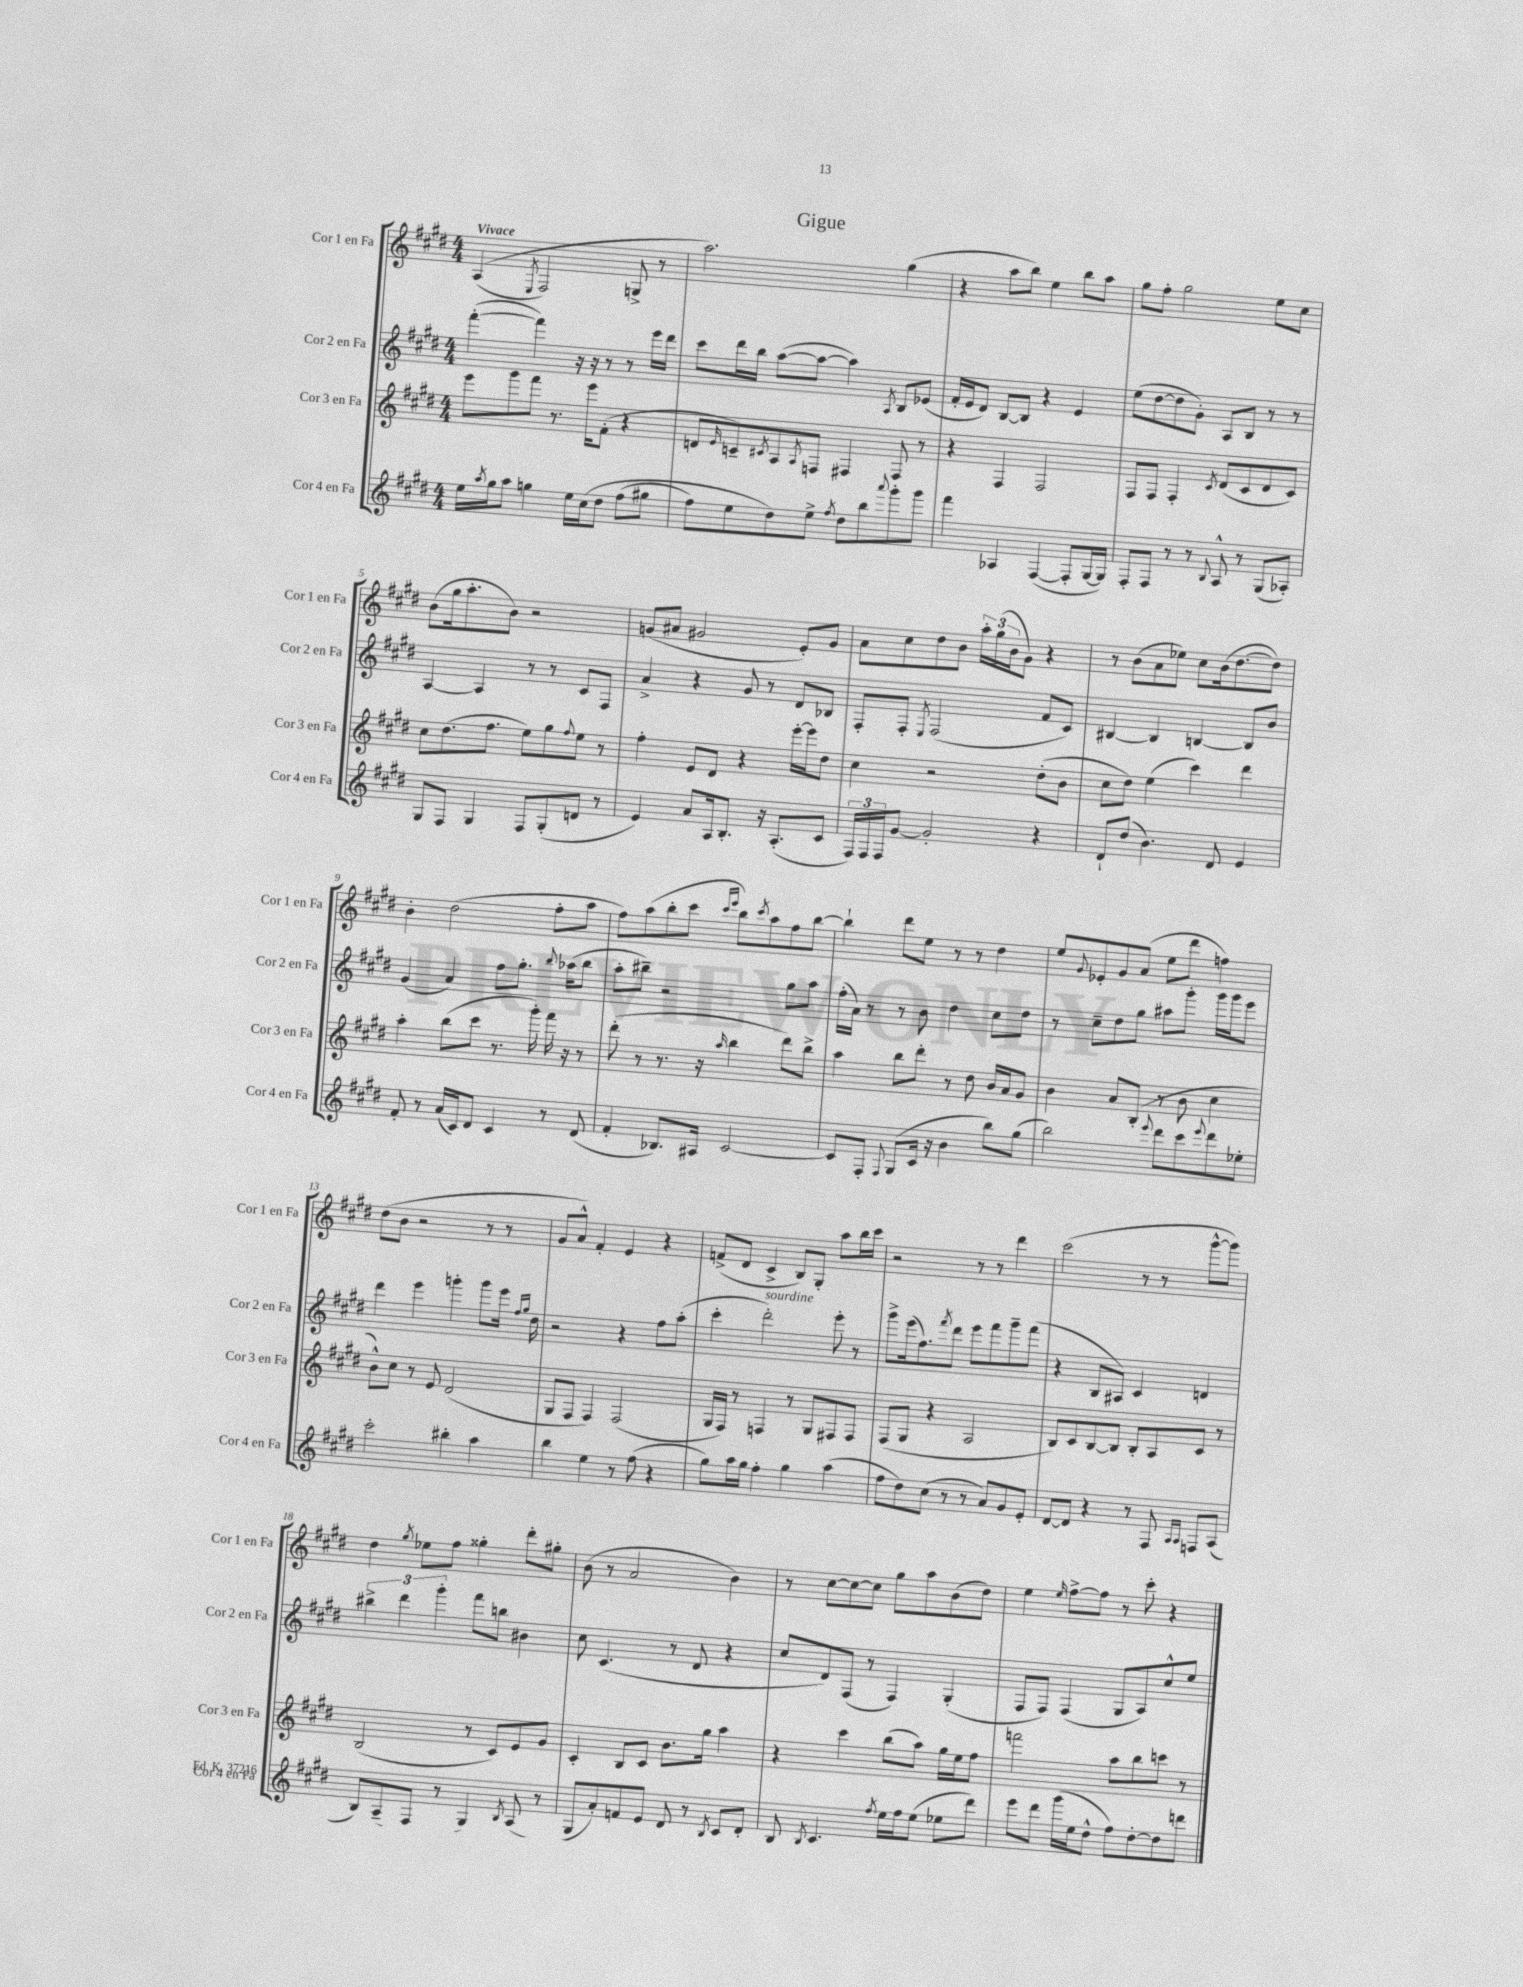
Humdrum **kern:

**kern	**kern	**kern	**kern
*part4	*part3	*part2	*part1
*staff4	*staff3	*staff2	*staff1
*I"Cor 4 en Fa	*I"Cor 3 en Fa	*I"Cor 2 en Fa	*I"Cor 1 en Fa
*I'Cor 4 en Fa	*I'Cor 3 en Fa	*I'Cor 2 en Fa	*I'Cor 1 en Fa
*clefG2	*clefG2	*clefG2	*clefG2
*k[f#c#g#d#]	*k[f#c#g#d#]	*k[f#c#g#d#]	*k[f#c#g#d#]
*M4/4	*M4/4	*M4/4	*M4/4
=1	=1	=1	=1
!	!	!	!LO:TX:a:B:t=Vivace
16ee\LL	8eee\L	([4fff#'\	((4A/
8qaa/	.	.	.
16gg#\J	.	.	.
8aa\J	8ggg#\	.	.
.	.	.	8qE/
4ggn\	8fff#\J	4fff#\])	2F#/)
.	8.r	.	.
16ee\LL	.	16r	.
(16cc#\J	16eee\KL	16r	.
8dd#\J	(8f#'\J	8r	.
(8ff#\L	4r	8r	8Gn^/
8gg#X\J	.	16eee\LL	8r
.	.	16ddd#\JJ	.
=2	=2	=2	=2
8ff#\L)	8dn/L	8ccc#\L	2.aa\)
.	16qqe/	.	.
8ee\	8cn~/)	16ddd#\L	.
.	.	16bb\JJ	.
.	8qc#X/	.	.
8dd#\)	8A/	([8aa\L	.
.	8qA/	.	.
8ee^\J	8Fn/J	8aa\J_	.
8qff#/	.	.	.
8dd#\L	4F#X/	4aa\])	.
8bb\	.	.	.
8qqaaa/	.	8qA/	.
8ggg#'\	8F#/	8B/L	(4gg#\
8ggg#\J	8r	(8e-X/J	.
=3	=3	=3	=3
4fff#\	4r	16f#'/LL	4r
.	.	16e/J	.
.	.	8d#/J)	.
4A-X/	4F#/	[8B/L	8aa\L
.	.	8B/J]	8bb\J)
([4F#/	2F#/	4r	4ee\
8F#'/L]	.	4e/	8bb\L
[16G#/L	.	.	8aa\J
16G#/JJ])	.	.	.
=4	=4	=4	=4
8F#'/L	8F#/L	(8ee\L	8gg#\L
8F#/J	8F#/J	[8dd#\	8ff#'\J
8r	4F#'/	8dd#\]	2gg#\
8r	.	8g#'\J)	.
8qqB/	8qc#/	.	.
8A^^/	(8d#/L	8A/L	.
8r	8c#/	8B/J	.
(8G#/L	8d#/	8r	8ee\L
8A-X'/J)	8c#/J)	8r	8cc#\J
!!LO:LB:g=z
=5	=5	=5	=5
8G#/L	8cc#\L	[4A/	(8b\L
8F#/J	(8.dd#\	.	16gg#\k
.	.	.	8.aa'\
4G#/	.	4A/]	.
.	8.ff#\J	.	.
.	.	.	8b\J)
8F#/L	8ee\L)	8r	2r
(8G#'/	8gg#\	8r	.
.	8qqff#/	.	.
8dn/J	8ee\J	8c#/L	.
8r	8r	8F#/J	.
=6	=6	=6	=6
4e/)	4ff#'\	4a^/	(8gn/L
.	.	.	8a#X/J
8a/L	8e/L	4r	2g#X/
16A/k	8d#/J	.	.
8.B'/J	.	.	.
.	4r	8g#/	.
16r	.	8r	.
(8.A'/L	.	.	.
.	[16eee'\LL	8d#/L	8e'/L)
.	16eee\J]	.	.
8c#/J	8dd#\J	8B-X/J	8g#/J
=7	=7	=7	=7
24F#/LL)	4cc#\	8F#'/L	8a\L
24F#/	.	.	.
24F#/J	.	.	.
[8g#/J	.	8F#'/J	8cc#\
.	.	8qE/	.
2g#'/]	2r	(2F#/	8dd#\
.	.	.	8b\J
.	.	.	24aa'\LL
.	.	.	(24gg#\
.	.	.	24b\J
.	.	.	8g#\J)
4r	(8dd#'\L	8f#/L	4r
.	8b\J	8c#/J)	.
=8	=8	=8	=8
8d#`/L	8cc#\L	[4B#X/	8r
(8dd#/J	8dd#\J)	.	(8b\L
4.b\)	(4ee\	4B#/]	8a\
.	.	.	8ee-X\J)
.	4ccc#\)	[4Bn/	8cc#\L
8d#/	.	.	(16b\k
.	.	.	[8.dd#\
4e/	4ddd#\	8B/L]	.
.	.	8b/J	8dd#\J])
!!LO:LB:g=z
=9	=9	=9	=9
8f#'/	4aa'\	(4g#/	4b'\
8r	.	.	.
(16a/LL	(8bb\L	4a/)	(2dd#\
16c#/J)	.	.	.
8d#/J	8ccc#\J	.	.
4c#/	8.r	8ff#\L	.
.	.	8.gg#'\J	.
.	16ggg#'\)	.	.
8r	16fff#\	.	8ff#'\L
.	.	8qqbb/	.
.	16r	(16aa-X\KL	.
(8d#/	8r	8bb\J	8aa\J
=10	=10	=10	=10
4f#'/	(8ddd#'\	8aa'\L	8ff#\L)
.	8r	8bb#X~\J)	(8aa\
8.B-X/L)	8.r	2r	8bb'\
.	.	.	8ccc#\J
16A#X/Jk	16r	.	.
.	.	.	16qqccc#/LL
.	16qqaa/	.	16qqeee/JJ
[2c#/	4bb\	.	8bb\L)
.	.	.	8qccc#/
.	.	.	8aa\
.	8ddd#\L)	8gg#\L	8ff#\
.	8bb^\J	8aa\J	[8bb\J
=11	=11	=11	=11
8c#/L]	4aa\	(16ff#'\LL	4bb`\]
.	.	16a\JJ)	.
8F#'/J	.	8r	.
8qqF#/	.	.	.
(8G#/L	8bb\L	8r	8ddd#\L
16c#/Jk	8ddd#'\J	8b\	8ee\J
16r	.	.	.
4b\	8r	4dd#\	8r
.	8dd#\	.	8r
8bb\L)	16b/LL	8cc#\L	4dd#\
.	16a/J	.	.
(8gg#\J	8g#/J	8dd#\J	.
=12	=12	=12	=12
2bb\)	4b\	8r	8ee/L
.	.	.	8qqg#/
.	.	8cc#~\L	8e-X'/
.	8a/L	8dd#\	8g#/
.	(8B'/J	8gg#\J	(8a/J
8qqeee/	.	.	.
8ddd#\L	8r	8aa#X\L	8ee\L
8ccc#\	8b\	8ggg#'\J	8ddd#\J
8qqeee/	.	.	.
8ddd#\	4cc#\	16ggg#\LL	4ffn\)
.	.	16ggg#\J	.
8ee-X'\J	.	8eee\J	.
!!LO:LB:g=z
=13	=13	=13	=13
2ccc#'\	8b^^\L)	4ddd#\	(8dd#\L
.	8cc#\J	.	8b\J
.	8r	4eee\	2r
.	8e/	.	.
4bb#X'\	(2d#/	4gggn'\	.
4aa\	.	8ggg\L	8r
.	.	16eee\Jk	8r
.	.	16qqff#/LL	.
.	.	16qqgg#/JJ	.
.	.	16dd#\	.
=14	=14	=14	=14
4bb\	8G#/L	2r	8g#/L
.	8F#/J	.	8a^^/J)
4ee\	4F#/)	.	4f#'/
8r	(2F#/	4r	4e/
(8ff#\	.	.	.
4r	.	8ff#\L	4r
.	.	(8aa'\J	.
=15	=15	=15	=15
8gg#\L)	16G#/LL	4ccc#'\	(8fn^/L
.	16F#/JJ)	.	.
16aa\L	8r	.	8d#/J
16gg#\JJ	.	.	.
!	!	!LO:TX:a:i:t=sourdine	!
4ff#'\	4Fn/	2ddd#'\)	4c#^/
4gg#\	8r	.	8B/L)
.	8G#/L	.	8G#'/J
(4aa\	8F#X/	8eee'\	8aa\L
.	8F#/J	8r	16bb\L
.	.	.	16ccc#\JJ
=16	=16	=16	=16
8ff#\L	(8F#/L	8ggg#^\L	2r
8dd#\)	8G#/J	(16eee\k	.
.	.	8.ff#\)	.
(8cc#\J	4r	.	.
.	.	8qfff#/	.
8r	.	8ddd#\J	.
8r	2A/	8eee\L	8r
8a/L)	.	8fff#\	8r
8g#/	.	8ggg#~\	4ddd#\
8e'/J	.	(8fff#\J	.
=17	=17	=17	=17
[8d#/L	8B/L)	4r	(2ccc#\
8d#/J]	8c#/	.	.
4r	[8B/	8B/L	.
.	8B/J]	8A#X/J)	.
8r	8B'/L	4c#/	8r
8F#/	8A/	.	8r
16qqA/LL	.	.	.
16qqA/JJ	.	.	.
8Fn/L	8c#/J	4dn/	[8ggg#^^\L
(8A/J	8r	.	8ggg#\J])
!!LO:LB:g=z
=18	=18	=18	=18
8B/L)	(2B/	6bb#X^\	4dd#\
(8A~/	.	.	.
.	.	6ddd#\	.
.	.	.	8qgg#/
8F#/J	.	.	8ee-X\L
.	.	6ggg#'\	.
8r	.	.	8ff#\J
4G#/)	8r	8fff#\L	4gg##X'\
.	8c#/L)	8bbn\J	.
8qB/	.	.	.
(8A/	8e/	4b#X\	8ddd#'\L
8r	8g#/J	.	8gg#X'\J
=19	=19	=19	=19
8G#/L	4c#'/	8cc#\	(8b\
8a'/)	.	(4.c#/	8r
8fn/	8B/L	.	2a/
8e/J	8c#/J	.	.
8d#/	8.b\L	8r	.
8r	.	8d#/	.
.	16gg#\Jk	.	.
8qB/	.	.	.
8c#/L	4aa\	4r	4b\)
8d#'/J	.	.	.
=20	=20	=20	=20
8B/	4r	8cc#/L	8r
8qB/	.	.	.
4.c#/	.	8d#/)	[8cc#\L
.	4ccc#\	(8F#/J	8cc#\_
.	.	8r	8cc#\J]
8qff#/	.	.	.
16ee\LL	(8bb\L	4F#/)	8gg#\L
16ff#\J	.	.	.
(8ee\J	8aa\J)	.	8aa\
8ee-X\L	16gg#\LL	(4G#'/	(8b\
.	16ee\J	.	.
8ddd#\J)	8ff#\J	.	8dd#\J)
=21	=21	=21	=21
8eee\L	2fffn\	8F#/L	4ee\
8ddd#\J	.	8F#/J)	.
.	.	.	16qqee/
(16ggg#\LL	.	(4F#/	[8ff#^\L
16ee\J	.	.	.
8dd#^^\J	.	.	8ff#\J]
8ff#\L)	8aa\L	8G#/L	8r
[8dd#'\	8bb\	8A/)	8ccc#'\
8dd#\]	8cccn\J	8cc#^^/	4r
8dddn\J	8r	8ee/J	.
==	==	==	==
*-	*-	*-	*-
